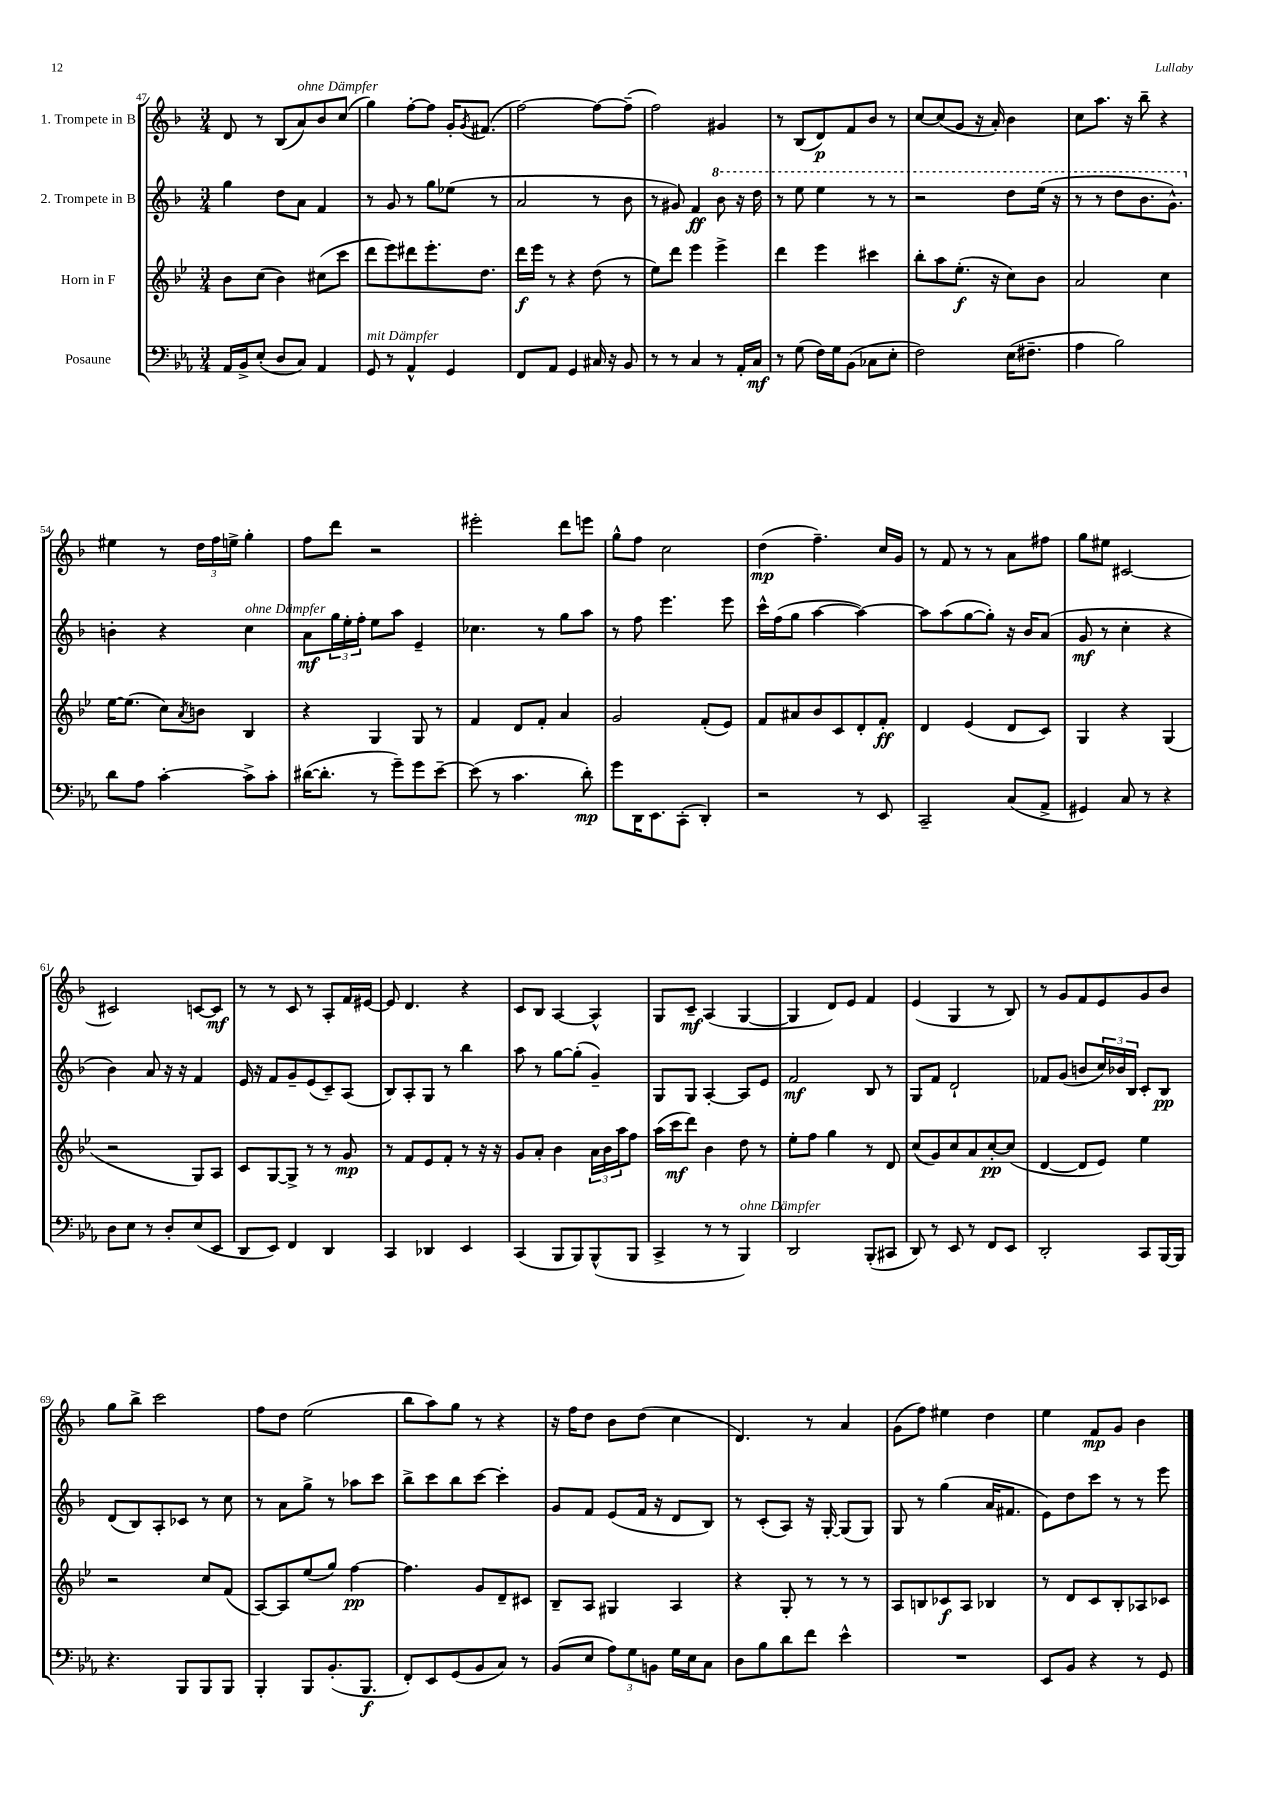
<<
\new StaffGroup <<
\new Staff = "s0" \with { instrumentName = "1. Trompete in B" } {
    \clef treble \key f \major \numericTimeSignature \time 3/4
    d'8 r8 bes8( a'8^\markup { \italic "ohne Dämpfer" }) bes'8 c''8( |
    g''4) f''8~-. f''8 g'16-. \acciaccatura { g'8 } fis'8.( |
    f''2~) f''8~ f''8--( |
    f''2) gis'4 |
    r8 bes8( d'8\p) f'8 bes'8 r8 |
    c''8~ c''8( g'8 r16 a'16-.) bes'4 |
    c''8 a''8. r16 bes''8-- r4 |
    eis''4 r8 \tuplet 3/2 { d''16 f''16 e''16-> } g''4-. |
    f''8 d'''8 r2 |
    eis'''2-. d'''8 e'''8 |
    g''8-^ f''8 c''2 |
    d''4\mp( f''4.--) c''16 g'16 |
    r8 f'8 r8 r8 a'8 fis''8 |
    g''8 eis''8 cis'2~ |
    cis'2 c'8~ c'8\mf |
    r8 r8 c'8 r8 a8-. f'16 eis'16~ |
    eis'8 d'4. r4 |
    c'8 bes8 a4~ a4-^ |
    g8 c'8--\mf a4( g4~ |
    g4 d'8) e'8 f'4 |
    e'4( g4 r8 bes8) |
    r8 g'8 f'8 e'8 g'8 bes'8 |
    g''8 bes''8-> c'''2 |
    f''8 d''8 e''2( |
    bes''8 a''8) g''8 r8 r4 |
    r16 f''16 d''8 bes'8 d''8( c''4 |
    d'4.) r8 a'4 |
    g'8( f''8) eis''4 d''4 |
    e''4 f'8\mp g'8 bes'4 \bar "|." |
}
\new Staff = "s1" \with { instrumentName = "2. Trompete in B" } {
    \clef treble \key f \major \numericTimeSignature \time 3/4
    g''4 d''8 a'8 f'4 |
    r8 g'8 r8 g''8 ees''8( r8 |
    a'2 r8 bes'8 |
    r8 gis'8) f'4\ff \ottava #1 bes''8 r16 d'''16 |
    r8 e'''8 e'''4 r8 r8 |
    r2 d'''8 e'''16( r16 |
    r8 r8 d'''8 bes''8. g''8.-^) \ottava #0 |
    b'4-. r4 c''4^\markup { \italic "ohne Dämpfer" } |
    a'8\mf \tuplet 3/2 { g''16 e''16-. f''16-. } e''8 a''8 e'4-- |
    ces''4. r8 g''8 a''8 |
    r8 f''8 e'''4. e'''8 |
    c'''16-^ f''16( g''8 a''4~ a''4~) |
    a''8 a''8( g''8~ g''8-.) r16 bes'16 a'8( |
    g'8\mf r8 c''4-. r4 |
    bes'4) a'8 r16 r16 f'4 |
    e'16 r16 f'8 g'8-- e'8( c'8--) a8( |
    bes8) a8-. g8 r8 bes''4 |
    a''8 r8 g''8~ g''8-.( g'4--) |
    g8 g8 a4~-. a8 e'8 |
    f'2\mf bes8 r8 |
    g8 f'8 d'2-! |
    fes'8 g'8( b'8 \tuplet 3/2 { c''16) bes'16 bes16 } c'8-. bes8\pp |
    d'8( bes8) a8-. ces'8 r8 c''8 |
    r8 a'8 g''8-> r8 aes''8 c'''8 |
    bes''8-> c'''8 bes''8 c'''8~ c'''4-. |
    g'8 f'8 e'8( f'16 r16 d'8 bes8) |
    r8 c'8-.( a8) r16 g16~-. g8( g8) |
    g8 r8 g''4( a'16 fis'8. |
    e'8) d''8 c'''8 r8 r8 e'''8 \bar "|." |
}
\new Staff = "s2" \with { instrumentName = "Horn in F" } {
    \clef treble \key bes \major \numericTimeSignature \time 3/4
    bes'8 c''8( bes'4) cis''8( c'''8 |
    d'''8 ees'''8) dis'''8 ees'''8.-. d''8. |
    d'''16\f ees'''16 r8 r4 d''8( r8 |
    ees''8) d'''8 ees'''4 ees'''4-> |
    d'''4 ees'''4 cis'''4 |
    bes''8-. a''8 ees''8.-.\f( r16 c''8) bes'8 |
    a'2 c''4 |
    ees''16~ ees''8.( c''8) \acciaccatura { a'8 } b'8 bes4 |
    r4 g4 g8 r8 |
    f'4 d'8 f'8-. a'4 |
    g'2 f'8-.( ees'8) |
    f'8 ais'8 bes'8 c'8 d'8-. f'8-.\ff |
    d'4 ees'4( d'8 c'8) |
    g4 r4 g4( |
    r2 g8) a8 |
    c'8 g8~ g8-> r8 r8 g'8\mp |
    r8 f'8 ees'8 f'8-. r8 r16 r16 |
    g'8 a'8-. bes'4 \tuplet 3/2 { a'16 bes'16 a''16 } f''8 |
    a''16( c'''16\mf d'''8) bes'4 d''8 r8 |
    ees''8-. f''8 g''4 r8 d'8 |
    c''8( g'8) c''8 a'8 c''8~-.\pp c''8( |
    d'4~ d'8 ees'8) ees''4 |
    r2 c''8 f'8( |
    a8~) a8 ees''8( g''8) f''4~\pp |
    f''4. g'8 d'8-- cis'8 |
    bes8-- a8 gis4 a4 |
    r4 g8-. r8 r8 r8 |
    a8 b8 ces'8\f a8 bes4 |
    r8 d'8 c'8 bes8-. aes8 ces'8 \bar "|." |
}
\new Staff = "s3" \with { instrumentName = "Posaune" } {
    \clef bass \key ees \major \numericTimeSignature \time 3/4
    aes,16 bes,16-> ees8-.( d8 c8) aes,4 |
    g,8^\markup { \italic "mit Dämpfer" } r8 aes,4-^ g,4 |
    f,8 aes,8 g,4 cis16 r16 bes,8 |
    r8 r8 c4 r8 aes,16-. c16\mf |
    r8 g8( f16) g16 bes,8( ces8 ees8-. |
    f2) ees16( fis8.-- |
    aes4 bes2) |
    d'8 aes8 c'4~-. c'8-> c'8-. |
    dis'16~( dis'8.-. r8 g'8--) g'8 ees'8~-- |
    ees'8( r8 c'4. d'8-.\mp) |
    g'8 d,16 ees,8. c,8-.( d,4-.) |
    r2 r8 ees,8 |
    c,2-- c8( aes,8-> |
    gis,4) c8 r8 r4 |
    d8 ees8 r8 d8-. ees8( ees,8 |
    d,8 ees,8) f,4 d,4 |
    c,4 des,4 ees,4 |
    c,4( bes,,8 bes,,8) bes,,8-^( bes,,8 |
    c,4-> r8 r8 bes,,4^\markup { \italic "ohne Dämpfer" }) |
    d,2 bes,,8-.( cis,8 |
    d,8) r8 ees,8 r8 f,8 ees,8 |
    d,2-. c,8 bes,,16~ bes,,16 |
    r4. bes,,8 bes,,8 bes,,8 |
    bes,,4-. bes,,8 bes,8.-.( bes,,8.\f |
    f,8-.) ees,8 g,8( bes,8 c8) r8 |
    bes,8( ees8 \tuplet 3/2 { aes8) g8 b,8 } g16 ees16 c8 |
    d8 bes8 d'8 f'8 ees'4-^ |
    R2. |
    ees,8 bes,8 r4 r8 g,8 \bar "|." |
}
>>
>>
\layout { \context { \Score currentBarNumber = #47 } }
